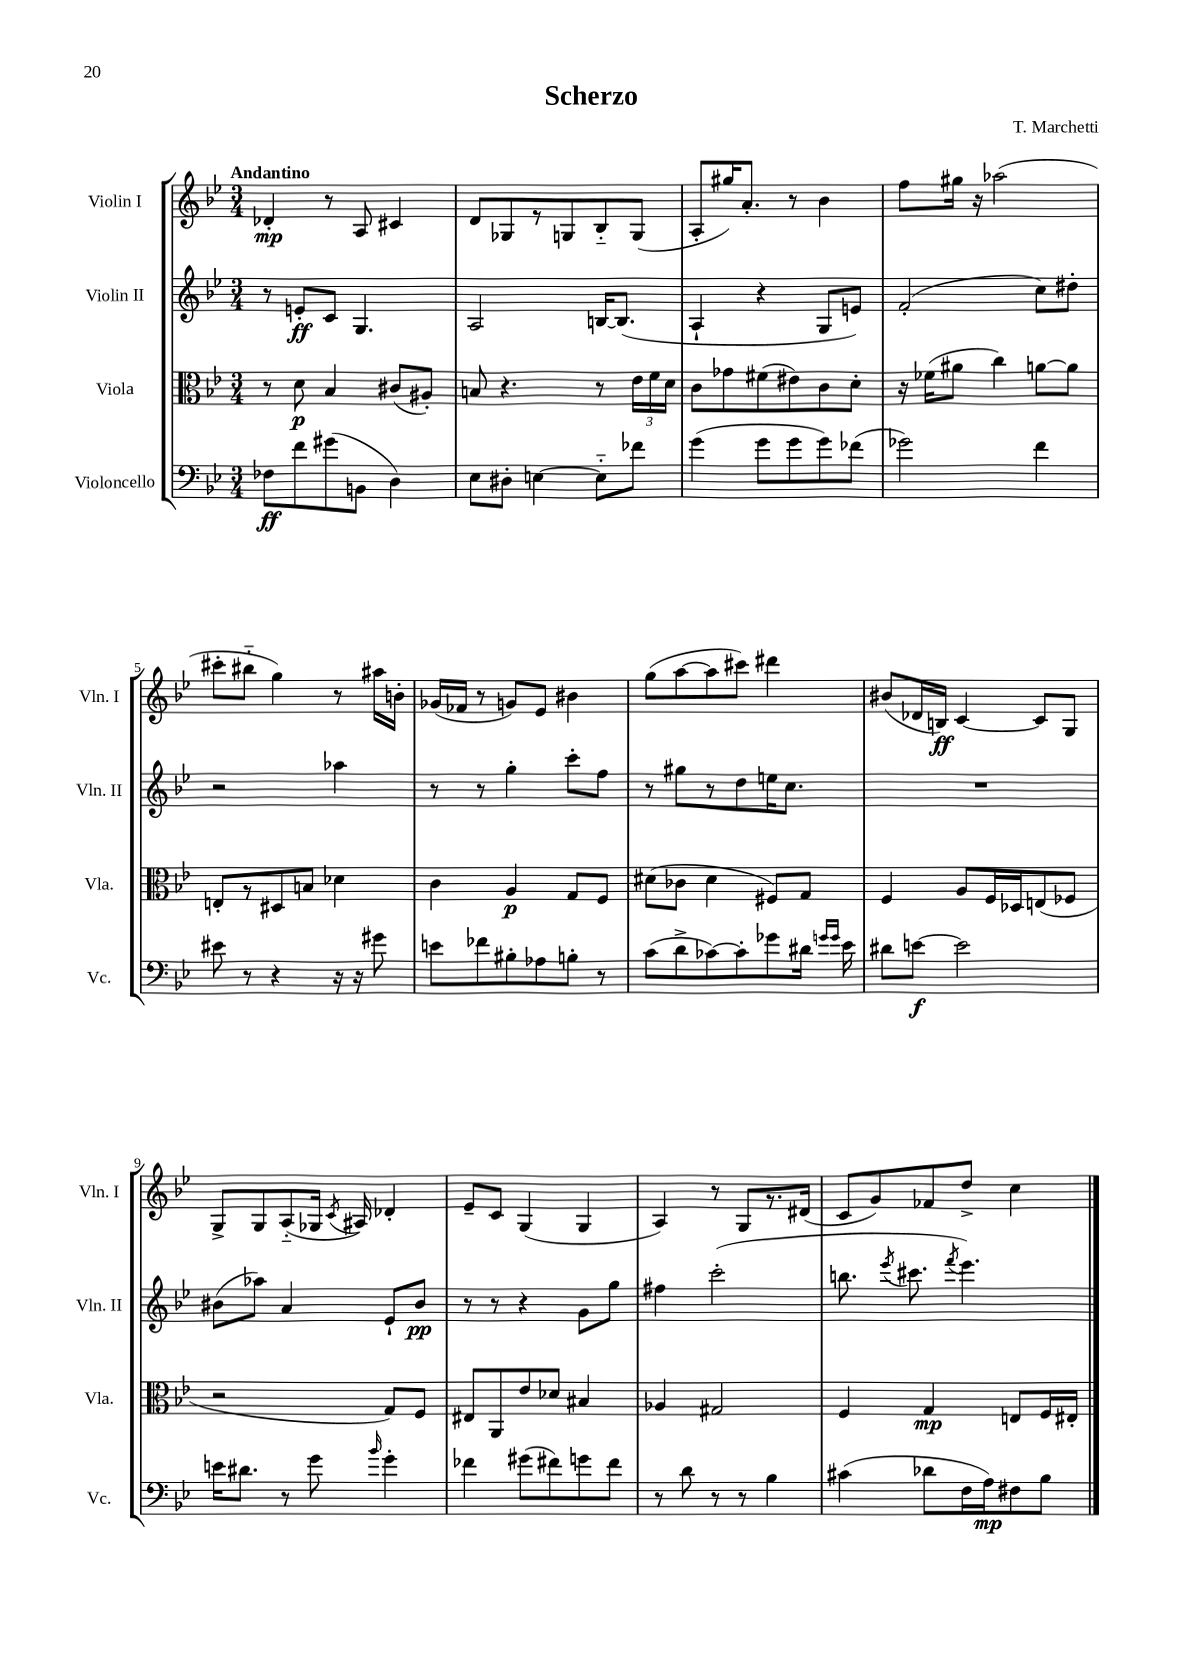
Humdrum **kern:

**kern	**kern	**kern	**kern
*staff4	*staff3	*staff2	*staff1
*clefF4	*clefC3	*clefG2	*clefG2
*k[b-e-]	*k[b-e-]	*k[b-e-]	*k[b-e-]
*M3/4	*M3/4	*M3/4	*M3/4
8F-	8r	8r	4d-'
8f	8d	8e'	.
(8g#	4B-	8c	8r
8BB	.	4.G	8A
4D)	(8c#	.	4c#
.	8A#')	.	.
=	=	=	=
8E-	8B	2A	8d
8D#'	4.r	.	8G-
[4E	.	.	8r
.	.	.	8G
8E'~]	8r	[16B	8B-'~
.	.	(8.B]	.
8f-	24e-	.	(8G
.	24f	.	.
.	24d	.	.
=	=	=	=
(4g	8c	4A`	8A'
.	8g-	.	16gg#)
.	.	.	8.a'
8g	(8f#	4r	.
8g	8e#)	.	8r
8g)	8c	8G	4b-
(8f-	8d'	8e)	.
=	=	=	=
2g-)	16r	(2f'	8ff
.	(16f-	.	.
.	8a#	.	16gg#
.	.	.	16r
.	4cc)	.	(2aa-
4f	[8a	8cc)	.
.	8a]	8dd#'	.
=	=	=	=
8e#	8E'	2r	8ccc#'
8r	8r	.	8bb#'~
4r	8D#	.	4gg)
.	8B	.	.
16r	4d-	4aa-	8r
16r	.	.	.
8g#	.	.	16aa#
.	.	.	16b'
=	=	=	=
8e	4c	8r	(16g-
.	.	.	16f-
8f-	.	8r	8r
8B#'	4A	4gg'	8g)
8A-	.	.	8e-
8B'	8G	8ccc'	4b#
8r	8F	8ff	.
=	=	=	=
(8c	(8d#	8r	(8gg
8d^	8c-	8gg#	[8aa
[8c-)	4d#	8r	8aa]
8c-']	.	8dd	8ccc#)
8g-	8F#)	16ee	4ddd#
.	.	8.cc	.
16d#	8G	.	.
16qqg	.	.	.
16qqg	.	.	.
16e-	.	.	.
=	=	=	=
8d#	4F	2.r	(8b#
[8e	.	.	16d-
.	.	.	16B)
2e]	8A	.	[4c
.	16F	.	.
.	16D-	.	.
.	(8E	.	8c]
.	8F-	.	8G
=	=	=	=
16e	2r	(8b#	8G^
8.d#	.	.	.
.	.	8aa-)	8G
8r	.	4a	(8A'~
8g	.	.	16G-
.	.	.	8qc
.	.	.	16A#)
16qqb-	.	.	.
4g'	8G)	8e-`	4d-'
.	8F	8b#	.
=	=	=	=
4f-	8E#	8r	8e-~
.	8AA	8r	8c
(8g#	8e-	4r	(4G
8f#)	8d-	.	.
8g	4B#	8g	4G
8f#	.	8gg	.
=	=	=	=
8r	4A-	4ff#	4A)
8d	.	.	.
8r	2G#	(2ccc'	8r
8r	.	.	8G
4B-	.	.	8.r
.	.	.	(16d#
=	=	=	=
(4c#	4F	8.bb	8c
.	.	.	8g)
.	.	8qeee-	.
.	.	8.ccc#	.
8d-	4G	.	8f-
.	.	8qfff	.
16F	.	4.eee-)	8dd^
16A)	.	.	.
8F#	8E	.	4cc
8B-	16F	.	.
.	16E#'	.	.
==	==	==	==
*-	*-	*-	*-
